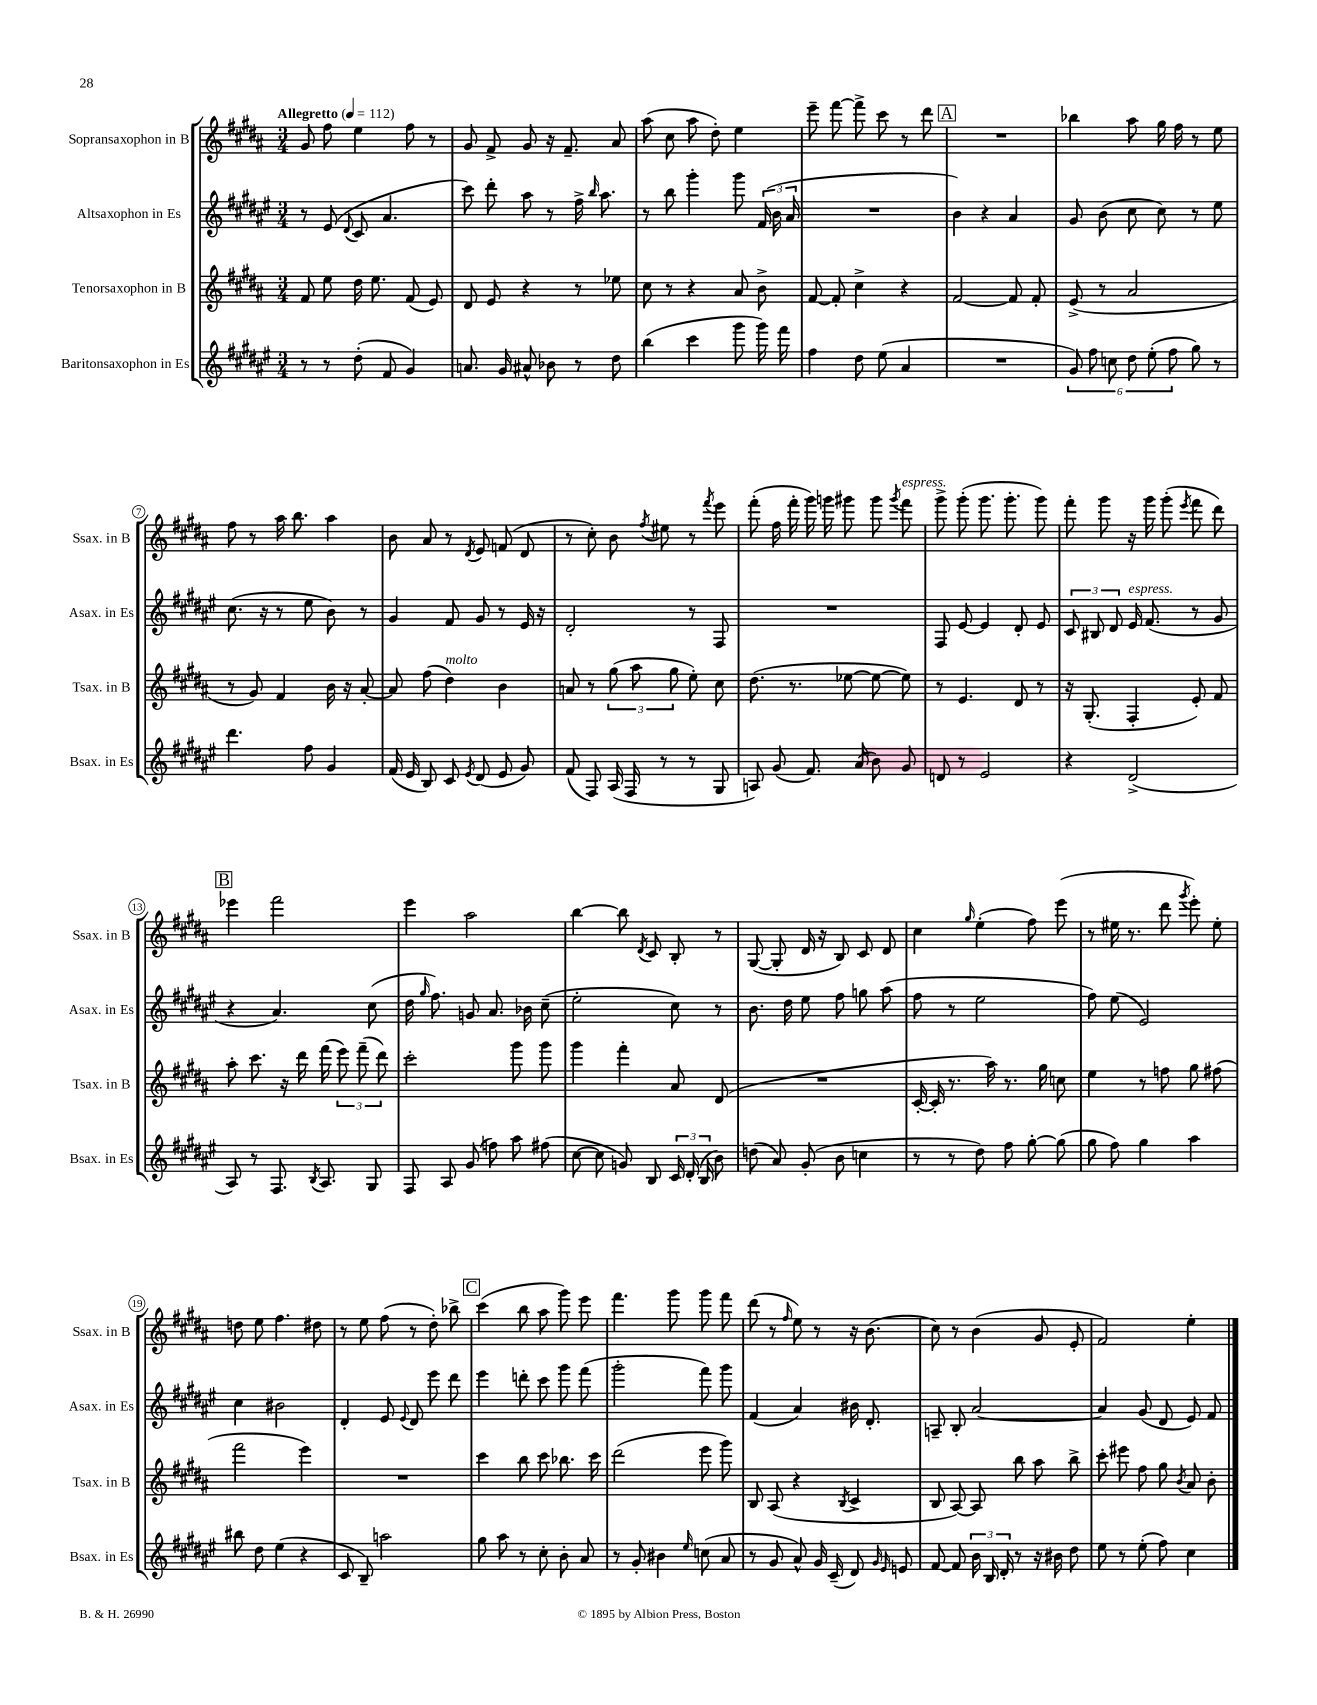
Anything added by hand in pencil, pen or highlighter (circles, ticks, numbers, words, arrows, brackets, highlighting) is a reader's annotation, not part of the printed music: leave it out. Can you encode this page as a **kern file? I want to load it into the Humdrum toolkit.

**kern	**kern	**kern	**kern
*part4	*part3	*part2	*part1
*staff4	*staff3	*staff2	*staff1
*I"Baritonsaxophon in Es	*I"Tenorsaxophon in B	*I"Altsaxophon in Es	*I"Sopransaxophon in B
*I'Bsax. in Es	*I'Tsax. in B	*I'Asax. in Es	*I'Ssax. in B
*clefG2	*clefG2	*clefG2	*clefG2
*k[f#c#g#d#a#e#]	*k[f#c#g#d#a#]	*k[f#c#g#d#a#e#]	*k[f#c#g#d#a#]
*M3/4	*M3/4	*M3/4	*M3/4
*MM112	*MM112	*MM112	*MM112
=1	=1	=1	=1
!	!	!	!LO:TX:a:B:t=Allegretto
8r	8f#/	8r	8g#/
8r	8ee\	(8e#/	8ff#\
.	.	8qqd#/	.
(8dd#'\	16dd#\	8c#/	4ee\
.	8.ee\	.	.
8f#/	.	4.a#/	.
4g#/)	(8f#/	.	8ff#\
.	8e/)	.	8r
=2	=2	=2	=2
8.an/	8d#/	8ccc#\)	8g#/
.	8e/	8ddd#'\	8f#^/
16g#/	.	.	.
8a#X^^/	4r	8aa#\	8g#/
8b-X\	.	8r	16r
.	.	.	8.f#~/
8r	8r	16ff#^\	.
.	.	16qqbb/	.
.	.	8.aa#\	.
8dd#\	8ee-X\	.	8a#/
=3	=3	=3	=3
(4bb\	8cc#\	8r	(8aa#\
.	8r	8bb\	8cc#\
4ccc#\	4r	4ggg#'\	8aa#\
.	.	.	8dd#'\)
8ggg#\	8a#/	8ggg#\	4ee\
16ggg#\)	8b^\	(24f#/	.
.	.	24b\	.
16fff#\	.	.	.
.	.	24a#/	.
=4	=4	=4	=4
4ff#\	[8f#/	2.r	8eee~\
.	8f#'/]	.	[8fff#\
8dd#\	4cc#^\	.	8fff#^\]
(8ee#\	.	.	8ccc#\
4a#/	4r	.	8r
.	.	.	8ddd#\
!!LO:REH:place=s1:t=A
=5	=5	=5	=5
2.r	[2f#/	4b\)	2.r
.	.	4r	.
.	8f#/]	4a#/	.
.	8f#'/	.	.
=6	=6	=6	=6
12g#/)	(8e^/	8g#/	4bb-X\
12ff#\	.	.	.
.	8r	(8b\	.
12ccn\	.	.	.
12dd#\	2a#/	8cc#\	8aa#\
(12ee#'\	.	.	.
.	.	8cc#\)	16gg#\
12ff#\	.	.	.
.	.	.	16ff#\
8gg#\)	.	8r	8r
8r	.	8ee#\	8ee\
!!LO:LB:g=z
=7	=7	=7	=7
4.ddd#\	8r	(8.cc#\	8ff#\
.	8g#/)	.	8r
.	.	16r	.
.	4f#/	8r	16aa#\
.	.	.	8.bb\
8ff#\	.	8ee#\	.
4g#/	16b\	8b\)	4aa#\
.	16r	.	.
.	[8a#'/	8r	.
=8	=8	=8	=8
(16f#/	8a#/]	4g#/	8b\
16e#/	.	.	.
8B/)	(8ff#\	.	8a#/
!	!LO:TX:a:i:t=molto	!	!
8c#/	4dd#\)	8f#/	8r
8qe#/	.	.	8qd#/
(8d#/	.	8g#/	8e/
8e#/	4b\	8r	(8fn/
8g#/)	.	16e#/	8d#/
.	.	16r	.
=9	=9	=9	=9
(8f#/	8an/	2d#'/	8r
8F#/)	8r	.	8cc#'\)
(16A#/	(12gg#\	.	8b\
16F#/	.	.	.
.	12aa#\	.	.
.	.	.	8qff#/
8r	.	.	8ee#X\
.	12gg#\	.	.
8r	8ee'\)	8r	8r
.	.	.	8qfff#/
8G#/	8cc#\	8F#/	8eee\
=10	=10	=10	=10
8An/)	(8.dd#\	2.r	(8fff#'\
(8g#/	.	.	16ff#\
.	8.r	.	16fff#'\
8.f#/)	.	.	16ggg#\)
.	.	.	16gggn\
.	[8ee-X\	.	8ggg#X\
(16a#/	.	.	.
8b\)	8ee-\_	.	8ggg#\
.	.	.	8qggg#/
!	!	!	!LO:TX:a:i:t=espress.
8g#/	8ee-\])	.	8fff#\
=11	=11	=11	=11
8dn/	8r	8F#/	8ggg#^\
8r	4.e/	[8e#/	(8ggg#'\
2e#/	.	4e#/]	8.ggg#\
.	.	.	8.ggg#'\
.	8d#/	8d#'/	.
.	8r	8e#/	8ggg#\)
=12	=12	=12	=12
4r	16r	12c#/	8fff#'\
.	(8.G#'/	.	.
.	.	12B#X/	.
.	.	.	8ggg#\
.	.	12d#/	.
!	!	!LO:TX:a:i:t=espress.	!
(2d#^/	4F#'/	16e#/	16r
.	.	(8.f#/	16ggg#\
.	.	.	(8ggg#'\
.	.	.	8qeee/
.	8e'/)	8r	8fff#\
.	8f#/	8g#/	8ddd#\)
!!LO:LB:g=z
!!LO:REH:place=s1:t=B
=13	=13	=13	=13
8A#/)	8aa#'\	4r	4eee-X\
8r	8.ccc#\	.	.
8.F#/	.	4.a#/)	2fff#\
.	16r	.	.
.	16ddd#\	.	.
8qB/	.	.	.
8.A#/	(16fff#\	.	.
.	12eee\)	.	.
.	(12fff#~\	.	.
8G#/	.	(8cc#\	.
.	12ddd#\)	.	.
=14	=14	=14	=14
8F#/	2ccc#'\	16dd#\	4eee\
.	.	16qqgg#/	.
.	.	8.ff#\)	.
8A#/	.	.	.
(8g#/	.	8gn/	2aa#\
8ffn\)	.	8.a#/	.
8aa#\	8ggg#\	.	.
.	.	16b-X\	.
(8ff#X\	8ggg#\	(8cc#~\	.
=15	=15	=15	=15
[8cc#\	4ggg#\	2ee#'\	[4bb\
8cc#\]	.	.	.
8gn/)	4fff#'\	.	8bb\]
.	.	.	8qd#/
8B/	.	.	8c#/
24c#/	8a#/	8cc#\)	8B'/
(24d#'/	.	.	.
24B/	.	.	.
8b\)	(8d#/	8r	8r
=16	=16	=16	=16
(8ddn\	2.r	8.b\	([8G#/
8a#/)	.	.	8G#'/]
.	.	16dd#\	.
(8g#'/	.	8ee#\	16d#/
.	.	.	16r
8b\	.	8ff#\	8B/)
4ccn\	.	8ggn\	8c#/
.	.	(8aa#\	8d#/
=17	=17	=17	=17
8r	[16c#'/	8ff#\	4cc#\
.	16c#'/]	.	.
8r	8.r	8r	.
.	.	.	16qqgg#/
8dd#\)	.	2ee#\	(4ee'\
.	16aa#\)	.	.
8ff#\	8.r	.	.
[8gg#'\	.	.	8ff#\)
.	16gg#\	.	.
(8gg#\]	8ccn\	.	(8eee\
=18	=18	=18	=18
8gg#\	4ee\	8ff#\)	8r
8ff#\)	.	(8ee#\	16ee#X\
.	.	.	8.r
4gg#\	8r	2e#/)	.
.	8ffn\	.	8ddd#\
.	.	.	8qggg#/
4aa#\	8gg#\	.	8eee'\)
.	(8ff#X\	.	8ee#'\
!!LO:LB:g=z
=19	=19	=19	=19
8bb#X\	2fff#\	4cc#\	8ddn\
8dd#\	.	.	8ee\
(4ee#\	.	2b#X\	4.ff#\
4r	4eee\)	.	.
.	.	.	8dd#X\
=20	=20	=20	=20
8c#/	2.r	4d#'/	8r
8B~/)	.	.	8ee\
2aan\	.	8e#/	(8ff#\
.	.	8qqe#/	.
.	.	8d#/	8r
.	.	8eee#\	8dd#'\)
.	.	8ddd#\	8bb-X^\
!!LO:REH:place=s1:t=C
=21	=21	=21	=21
8gg#\	4ccc#\	4eee#\	(4ccc#\
8aa#\	.	.	.
8r	8bb\	8dddn'\	8bb\
8cc#'\	8ccc#\	8ccc#\	8aa#\
8b'\	8.bb-X\	8ggg#\	8ggg#\)
8a#/	.	(8fff#\	8eee\
.	16ccc#\	.	.
=22	=22	=22	=22
8r	(2ddd#\	2ggg#'\	4.fff#\
8g#'/	.	.	.
4b#X\	.	.	.
.	.	.	8ggg#\
16qqee#/	.	.	.
(8ccn\	8eee\	8fff#\)	8ggg#\
8a#/	8ggg#\)	8ggg#\	8fff#\
=23	=23	=23	=23
8r	8B/	(4f#/	(8ddd#\
8g#/	(8A#/	.	8r
.	.	.	16qqff#/
8a#^^/)	4r	4a#/)	8ee\)
16g#/	.	.	8r
(16c#~/	.	.	.
.	8qB/	.	.
8d#/)	4c#^/	16b#X\	16r
.	.	8.d#'/	(8.b\
16qqg#/	.	.	.
16qqe#/	.	.	.
8en/	.	.	.
=24	=24	=24	=24
[8f#/	8B/	8An~/	8cc#\)
8f#/]	[8A#/)	8B'/	8r
24b\	8A#/]	[2a#/	(4b\
24B/	.	.	.
24d#'/	.	.	.
8r	8bb\	.	.
16r	8aa#\	.	8g#/
16b#X\	.	.	.
8dd#\	8bb^\	.	8e'/
=25	=25	=25	=25
8ee#\	8ccc#'\	4a#/]	2f#/)
8r	8eee#X\	.	.
(8ee#'\	8ff#\	(8g#/	.
8ff#\)	8gg#\	8d#/	.
.	8qb/	.	.
4cc#\	8a#/	8e#/)	4ee'\
.	8b'\	8f#/	.
==	==	==	==
*-	*-	*-	*-
